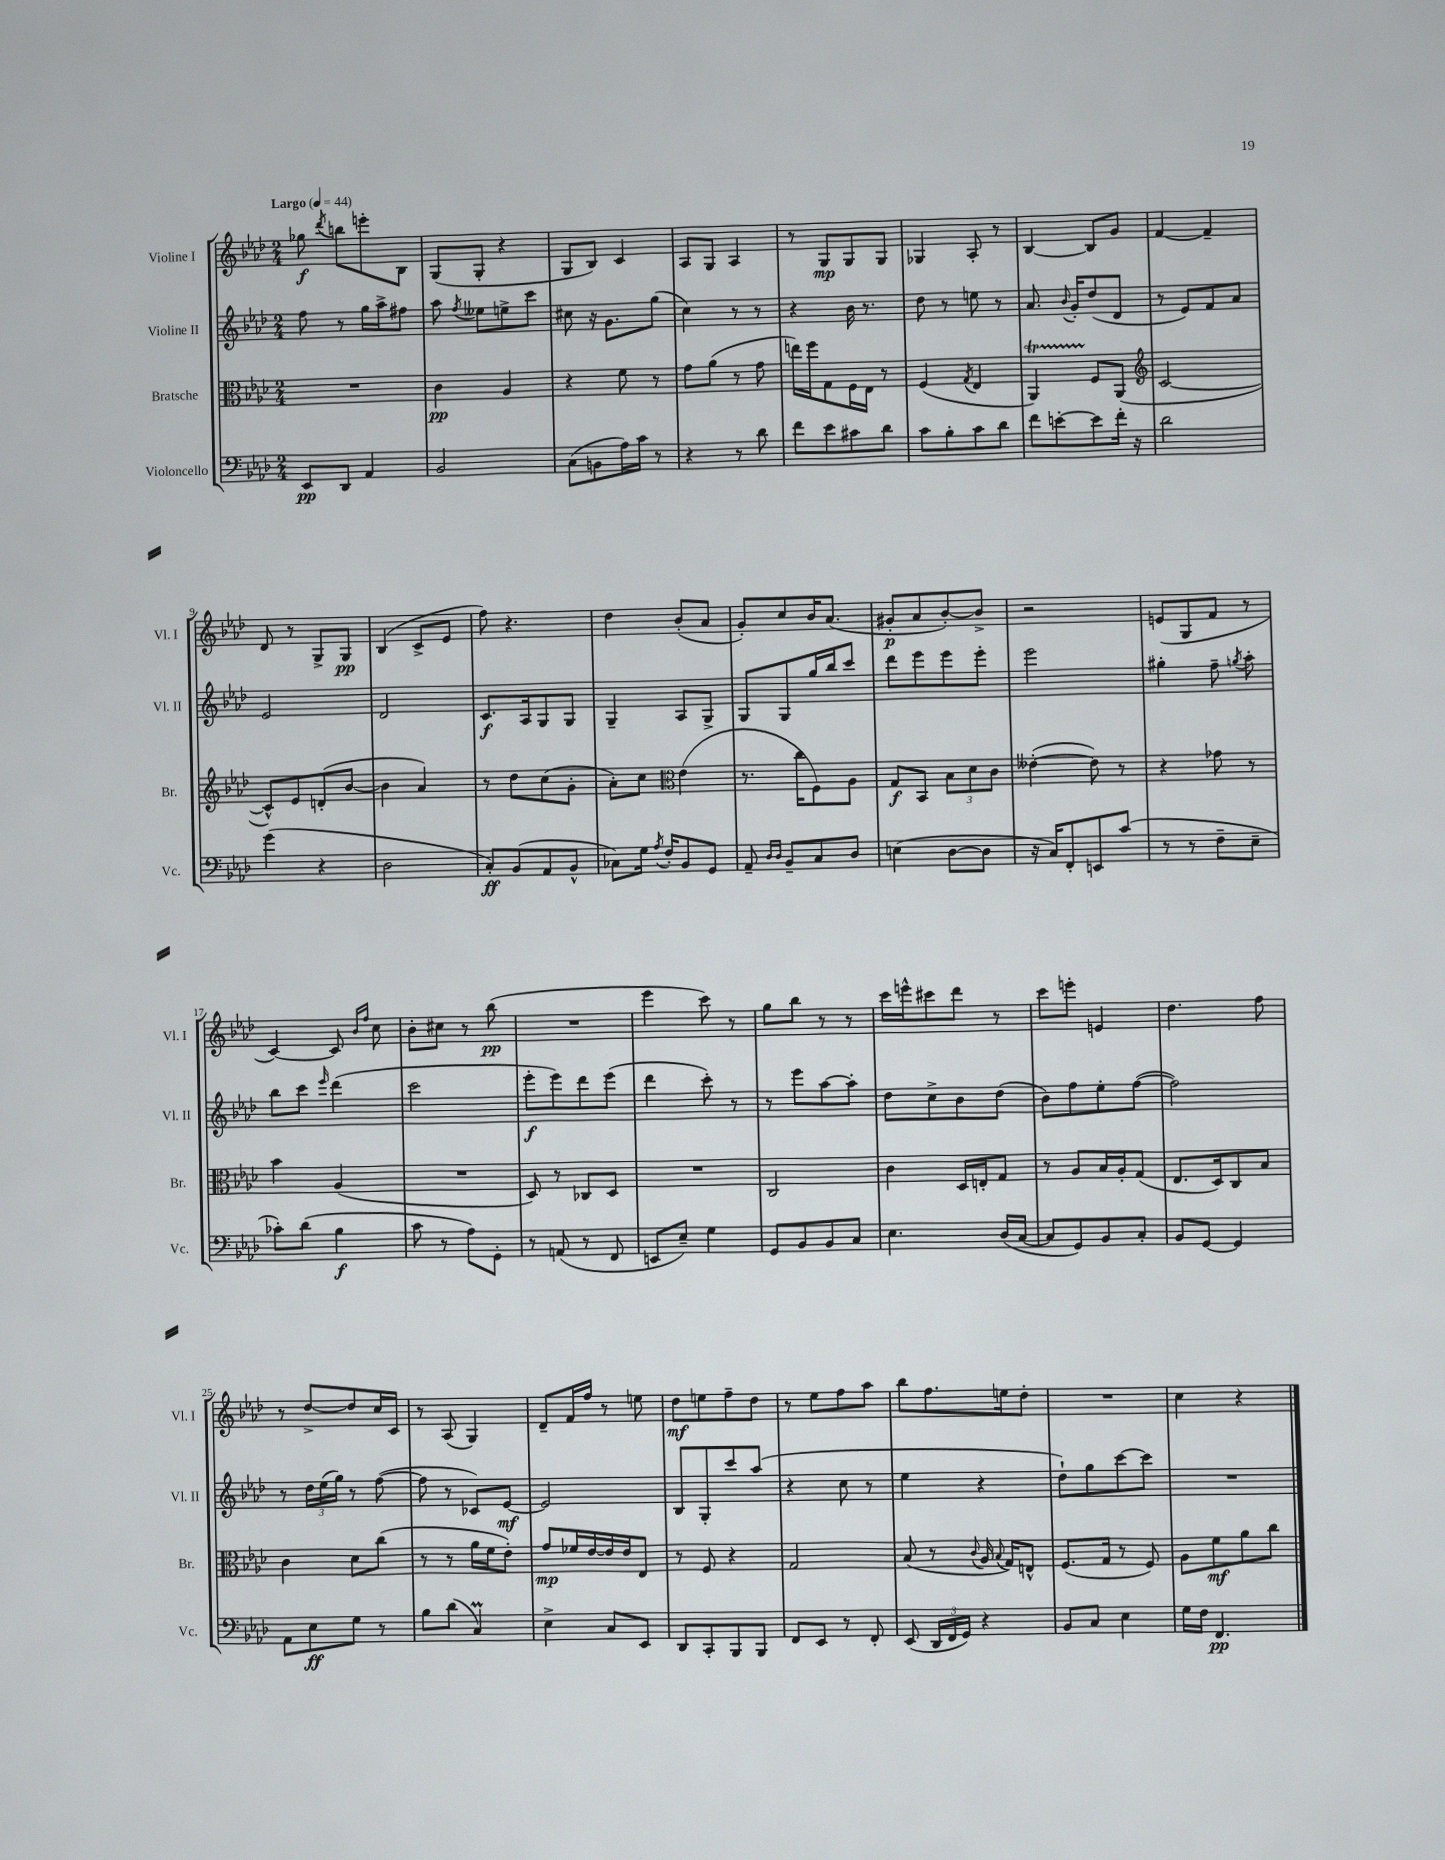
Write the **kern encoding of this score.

**kern	**kern	**kern	**kern
*staff4	*staff3	*staff2	*staff1
*clefF4	*clefC3	*clefG2	*clefG2
*k[b-e-a-d-]	*k[b-e-a-d-]	*k[b-e-a-d-]	*k[b-e-a-d-]
*M2/4	*M2/4	*M2/4	*M2/4
*MM44	*MM44	*MM44	*MM44
8EE-/L	2r	8ff\	8gg-\
.	.	.	8qddd-/
8DD-/J	.	8r	8bb\L
4AA-/	.	16gg\LL	8eee'\
.	.	16aa-^\J	.
.	.	8ff#\J	8B-\J
=	=	=	=
2BB-/	4c\	8aa-\	(8G/L
.	.	8qff/	.
.	.	8ee--\L	8G'/J
.	4A-/	8ee^\	4r
.	.	8ccc\J	.
=	=	=	=
(8C\L	4r	8cc#\	8G/L
8BB\	.	16r	8B-/J)
.	.	8.g\L	.
16A-\L)	8f\	.	4c/
16c\JJ	.	.	.
8r	8r	(8gg\J	.
=	=	=	=
4r	8g\L	4cc\)	8A-/L
.	(8a-\J	.	8G/J
8r	8r	8r	4A-/
8d-\	8g\	8r	.
=	=	=	=
8f\L	16ee\LL)	4r	8r
.	16ff\J	.	.
8e-\	8G\	.	8G/L
8c#\	16F\L	16b-\	8G/
.	16E-\JJ	8.r	.
8d-\J	8r	.	8G/J
=	=	=	=
8c\L	(4F/	8dd-\	4G-/
8B-'\	.	8r	.
.	8qG/	.	.
8c\	4E-/	8ee\	8A-'/
8d-\J	.	8r	8r
=	=	=	=
8f\L	4AA-/)	8.a-/	[4B-/
[8e'\	.	.	.
.	.	8qqb-/	.
.	.	16g'/LK	.
8e\]	8F/L	(8dd-/	8B-/]L
16f'\Jk	(8AA-/J	8d-/J	8g/J
16r	.	.	.
=	=	=	=
*	*clefG2	*	*
2d-\	[2c/	8r	[4f/
.	.	8e-/L)	.
.	.	8f/	4f~/]
.	.	8a-/J	.
=	=	=	=
(4g\	8c^^/]L)	2e-/	8d-/
.	8e-/	.	8r
4r	(8d'/	.	8G^/L
.	[8b-/J	.	8G/J
=	=	=	=
2D-\	4b-\]	2d-/	(4B-/
.	4a-/)	.	8c^/L
.	.	.	8e-/J
=	=	=	=
8C'/L)	8r	8.c/L	8ff\)
(8BB-/	8dd-\L	.	4.r
.	.	16A-/k	.
8AA-/	(8cc\	8G/	.
8BB-^^/J	8g'\J	8G/J	.
=	=	=	=
8C-\L)	8a-'\L)	4G~/	4dd-\
16G\Jk	8cc\J	.	.
8qA-/	.	.	.
16F'/LK	.	.	.
*	*clefC3	*	*
8BB-/	(4e-\	8A-/L	(8b-'/L
8GG/J	.	8G^/J	8a-/J
=	=	=	=
8AA-~/	8.r	8G/L	8g'/L)
16qqD-/LL	.	.	.
16qqD-/JJ	.	.	.
8BB-~/L	.	8G/	8cc/
.	16cc\LK	.	.
8C/	8F\)	16gg/L	16b-/K
.	.	16bb-/J	(8.a-/J
8D-/J	8A-\J	8ccc/J	.
=	=	=	=
(4E\	8G/L	8ddd-\L	8g#'/L
.	8BB-/J	8eee-\	8a-/
[8D-\L	12B-\L	8eee-\	[8b-'/)
.	12d-\	.	.
8D-\]J	.	8eee-'\J	8b-^/]J
.	12c\J	.	.
=	=	=	=
16r	([4e--'\	2eee-\	2r
16C/LK)	.	.	.
8FF'/	.	.	.
8EE/	8e--\])	.	.
(8c/J	8r	.	.
=	=	=	=
8r	4r	4gg#'\	(8e/L
8r	.	.	8G/
8F~\L	8g-\	8ff~\	8f/J
.	.	8qgg/	.
8E-~\J	8r	8aa-'\	8r
=	=	=	=
8c-'\L)	4b-\	8bb-\L	[4c/)
(8d-\J	.	8ccc\J	.
.	.	16qqeee-/	.
4B-\	(4A-/	(4ddd-\	8c/]
.	.	.	16qqb-/LL
.	.	.	16qqff/JJ
.	.	.	8cc\
=	=	=	=
8c\	2r	2ccc\	8b-'\L
8r	.	.	8cc#\J
8A-\L)	.	.	8r
8GG'\J	.	.	(8bb-\
=	=	=	=
8r	8D-/)	8eee-'\L	2r
(8AA/	8r	8eee-\)	.
8r	8C-/L	8ddd-\	.
8FF/	8D-/J	(8eee-\J	.
=	=	=	=
8EE/L	2r	4ddd-\	4eee-\
8E-~/J)	.	.	.
4G\	.	8ccc'\)	8ccc\)
.	.	8r	8r
=	=	=	=
8GG/L	2C/	8r	8gg\L
8BB-/	.	8eee-\L	8bb-\J
8BB-/	.	[8aa-\	8r
8C/J	.	8aa-'\]J	8r
=	=	=	=
4.E-\	4c\	8dd-\L	16ccc\LL
.	.	.	16eee^^\J
.	.	8cc^\	8ccc#\
.	16D-/LL	8b-\	8ddd-\J
.	16E'/J	.	.
(16D-/LL	8G/J	(8dd-\J	8r
[16C/JJ	.	.	.
=	=	=	=
8C/]L	8r	8b-\L)	8ccc\L
8GG/)	8A-/L	8ff\	8eee'\J
8BB-/	16B-/L	8ee-'\	4e/
.	16A-'/J	.	.
8C'/J	(8G/J	([8ff\J	.
=	=	=	=
8BB-/L	8.E-/L	2ff\])	4.dd-\
[8GG/J	.	.	.
.	16D-/k)	.	.
4GG/]	8C/	.	.
.	8B-/J	.	8ff\
=	=	=	=
8AA-\L	4c\	8r	8r
8E-\	.	24dd-\LL	[8dd-^/L
.	.	(24ee-\	.
.	.	24gg\JJ)	.
8G\J	8d-\L	8r	8dd-/]
8r	(8cc\J	([8ff\	16cc/L
.	.	.	16c/JJ
=	=	=	=
8B-\L	8r	8ff\]	8r
(8d-\J	8r	8r	(8A-/
4C/)	16a-\LL	8c-/L)	4G/)
.	16f\J	.	.
.	8e-'\J)	[8e-/J	.
=	=	=	=
4E-^\	8g/L	2e-/]	8d-~/L
.	16f-/L	.	16f/L
.	[16e-/	.	16ff/JJ
8C/L	16e-/]	.	8r
.	16e-/J	.	.
8EE-/J	8E-/J	.	8ee\
=	=	=	=
8DD-/L	8r	8B-/L	8dd-\L
8CC'/	8F/	8G'/	8ee\
8BBB-/	4r	8ccc/	8ff~\
8BBB-/J	.	(8aa-/J	8dd-\J
=	=	=	=
8FF/L	2G/	4r	8r
8EE-/J	.	.	8ee-\L
8r	.	8cc\	8ff\
8FF'/	.	8r	8aa-\J
=	=	=	=
(8EE-/	(8B-/	4ee-\	8bb-\L
24DD-/LL	8r	.	8.ff\
24FF/	.	.	.
24GG/JJ)	.	.	.
.	8qqc/	.	.
4r	16A-/	4r	.
.	8qqB-/	.	.
.	16G/LK)	.	16ee\k
.	8E^^/J	.	8dd-'\J
=	=	=	=
8BB-/L	(8.F/L	8dd-`\L)	2r
8C/J	.	8gg\	.
.	16G/Jk	.	.
4E-\	8r	[8ccc\	.
.	8F/)	8ccc\]J	.
=	=	=	=
16G\LL	8A-\L	2r	4cc\
16F\JJ	.	.	.
4.FF/	8f\	.	.
.	8a-\	.	4r
.	8cc\J	.	.
==	==	==	==
*-	*-	*-	*-
